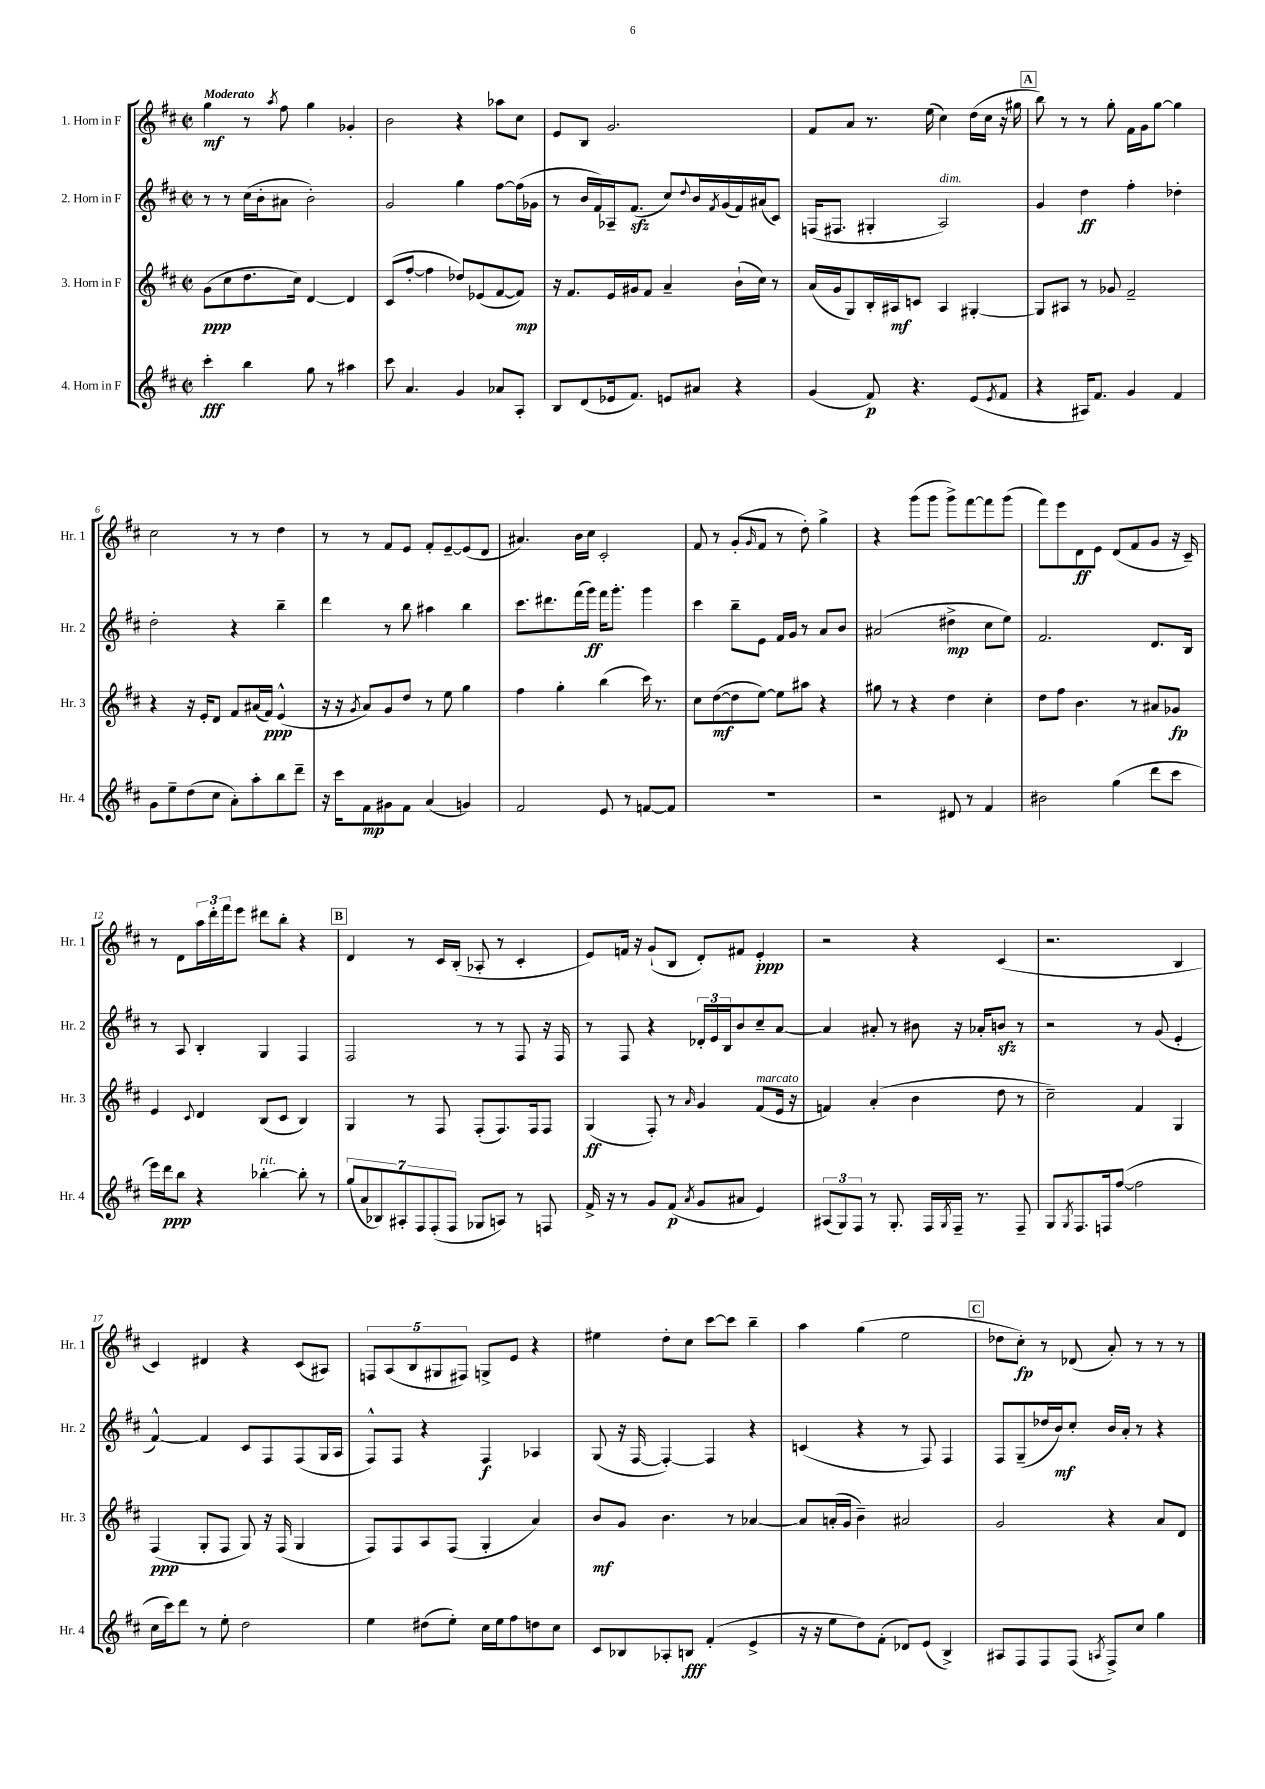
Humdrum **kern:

**kern	**kern	**kern	**kern
*staff4	*staff3	*staff2	*staff1
*clefG2	*clefG2	*clefG2	*clefG2
*k[f#c#]	*k[f#c#]	*k[f#c#]	*k[f#c#]
*M2/2	*M2/2	*M2/2	*M2/2
*met(c|)	*met(c|)	*met(c|)	*met(c|)
4ccc#'	(8g	8r	4gg
.	8cc#	8r	.
4bb	8.dd	(16cc#	8r
.	.	16b'	.
.	.	.	8qaa
.	.	8a#	8ff#
.	16cc#)	.	.
8gg	[4d	2b')	4gg
8r	.	.	.
4aa#	4d]	.	4g-'
=	=	=	=
8ccc#	(8c#	2g	2b
4.a	[8ff#'	.	.
.	4ff#]	.	.
4g	8dd-)	4gg	4r
.	(8e-	.	.
8a-	[8f#	[8ff#	8aa-
8A'	8f#])	(16ff#]	8cc#
.	.	16g-	.
=	=	=	=
8B	16r	8r	8e
.	8.f#	.	.
(8d	.	16b	8B
.	.	16f#)	.
16e-	16e	16A-~	2.g
8.f#)	16g#	(8.f#	.
.	8f#	.	.
8e	4a~	8cc#)	.
.	.	8qqdd	.
8a#	.	16b	.
.	.	8qf#	.
.	.	(16g	.
4r	(16b`	16f#)	.
.	16cc#)	(16a#	.
.	8r	8c#)	.
=	=	=	=
(4g	(16a	(16F	8f#
.	16g	8.F#	.
.	8G)	.	8a
8f#)	16B'	4G#'	8.r
.	16A#	.	.
4.r	8c	.	.
.	.	.	(16ee
.	4A#	2A)	4cc#)
(8e	[4G#'	.	(16dd
.	.	.	16cc#
8qe	.	.	.
8f#	.	.	16r
.	.	.	16gg#
=	=	=	=
4r	8G#]	4g	8bb)
.	8A#	.	8r
16A#)	8r	4dd	8r
8.f#	.	.	.
.	8g-	.	8gg'
4g	2f#~	4ff#'	16f#
.	.	.	16g
.	.	.	[8gg
4f#	.	4dd-'	4gg]
=	=	=	=
8g	4r	2dd'	2cc#
8ee~	.	.	.
(8dd	16r	.	.
.	16e'	.	.
8cc#	8d	.	.
8a')	8f#	4r	8r
8aa'	(16a#	.	8r
.	16f#)	.	.
8bb	(4e^^	4bb~	4dd
8ddd~	.	.	.
=	=	=	=
16r	16r	4ddd	8r
16ccc#	16r	.	.
.	8qg	.	.
8f#	8a)	.	8r
8g#	8g	8r	8f#
8f#	8dd	8bb	8e
(4a	8r	4aa#	8f#'
.	8ee	.	[8e~
4g)	4gg	4bb	(8e]
.	.	.	8d
=	=	=	=
2f#	4ff#	8.ccc#	4.a#)
.	.	8.ddd#	.
.	4gg'	.	.
.	.	(16fff#	16b
.	.	16ggg)	16cc#
8e	(4bb	16fff#	2c#'
.	.	8.ggg'	.
8r	.	.	.
[8f	16ccc#)	4ggg	.
.	8.r	.	.
8f]	.	.	.
=	=	=	=
1r	8cc#	4ccc#	8f#
.	([8dd	.	8r
.	8dd]	8bb~	(8g'
.	.	.	16qqg
.	[8ee)	8e	8f#
.	8ee]	16f#	8r
.	.	16g	.
.	8aa#	8r	8dd')
.	4r	8a	4gg^
.	.	8b	.
=	=	=	=
2r	8gg#	(2a#	4r
.	8r	.	.
.	4r	.	(8ggg
.	.	.	8ggg
8d#	4dd	4dd#^	8ggg^)
8r	.	.	[8fff#
4f#	4cc#'	8cc#	8fff#]
.	.	8ee)	(8ggg
=	=	=	=
2b#	8dd	2.f#	8fff#)
.	8ff#	.	8eee
.	4.b	.	8d
.	.	.	8e
(4gg	.	.	(8d
.	8r	.	8f#
8ddd	8a#	8.d	8g
8ccc#	8g-	.	16r
.	.	16B	16c#~)
=	=	=	=
16eee)	4e	8r	8r
16ddd	.	.	.
8bb	.	8A	8d
.	8qqc#	.	.
4r	4d	4B'	24aa
.	.	.	24ddd'
.	.	.	24fff#
.	.	.	8eee
[4bb-'	(8B	4G	8ddd#
.	8c#	.	8bb'
8bb-']	4B)	4F#	4r
8r	.	.	.
=	=	=	=
(14gg	4G	2F#	4d
14a	.	.	.
14B-)	.	.	.
14A#'	.	.	.
.	8r	.	8r
14F#	.	.	.
(14F#'	.	.	.
.	8F#	.	16c#
14F#	.	.	.
.	.	.	(16B'
8G-	(8F#'	8r	8A-'
8A)	8.F#)	8r	8r
8r	.	8F#	4c#'
.	16F#	.	.
8F	8F#	16r	.
.	.	16F#	.
=	=	=	=
16f#^	(4G	8r	8e)
16r	.	.	.
8r	.	8F#	16f
.	.	.	16r
8g	8F#')	4r	(8g`
(8f#	8r	.	8B
8qa	16qqa	.	.
8g	4g	24d-'	8d')
.	.	24e	.
.	.	24B	.
8a#	.	8b	8f#
4e)	(8f#	8cc#~	4e'
.	16e	[8a	.
.	16r	.	.
=	=	=	=
(12A#	4f)	4a]	2r
12G)	.	.	.
12F#	.	.	.
8r	(4a'	8a#'	.
8.G'	.	8r	.
.	4b	8b#	4r
16F#	.	.	.
8qG	.	.	.
16F#~	.	16r	.
8.r	.	16a-'	.
.	8dd	8b	(4c#
8F#~	8r	8r	.
=	=	=	=
8G	2cc#~)	2r	2.r
8qG	.	.	.
8.F#	.	.	.
16F	.	.	.
([8ff#	.	.	.
2ff#]	4f#	8r	.
.	.	(8g	.
.	4G	4e'	4B
=	=	=	=
16cc#	(4F#	[4f#^^)	4c#)
16ccc#)	.	.	.
8ddd	.	.	.
8r	8G'	4f#]	4d#
8ee'	8F#	.	.
2dd	8G)	8c#	4r
.	16r	8F#	.
.	(16F#	.	.
.	4G	(8F#	(8c#
.	.	16G	8A#)
.	.	16A	.
=	=	=	=
4ee	8F#)	8F#^^)	10F
.	.	.	(10A
.	8F#	8F#	.
.	.	.	10B
(8dd#	8A	4r	.
.	.	.	10G#
8ee')	(8F#	.	.
.	.	.	10F#)
16cc#	4G'	4F#	8G^
16ee	.	.	.
8ff#	.	.	8e
8dd	4a)	4A-	4r
8cc#	.	.	.
=	=	=	=
8c#	8b	(8G	4ee#
8B-	8g	16r	.
.	.	[16F#	.
8A-'	4.b	4F#'_)	8dd'
8B	.	.	8cc#
(4f#'	.	4F#]	[8ccc#
.	8r	.	8ccc#]
4e^	[4a-	4r	4bb~
=	=	=	=
16r	8a-]	(4c	4aa
16r	.	.	.
8ee	(16a'	.	.
.	16g	.	.
8dd)	4b~)	4r	(4gg
(8f#'	.	.	.
8d-)	2a#	8r	2ee
(8e	.	8F#)	.
4B^)	.	4F#	.
=	=	=	=
8A#	2g	8F#	8dd-
8F#	.	(8G~	8cc#')
8F#	.	16dd-	8r
.	.	16b)	.
(8F#	.	8cc#'	(8d-
8qA	.	.	.
8F#^)	4r	16b	8a')
.	.	16a'	.
8cc#	.	8r	8r
4gg	8a	4r	8r
.	8d	.	8r
==	==	==	==
*-	*-	*-	*-
